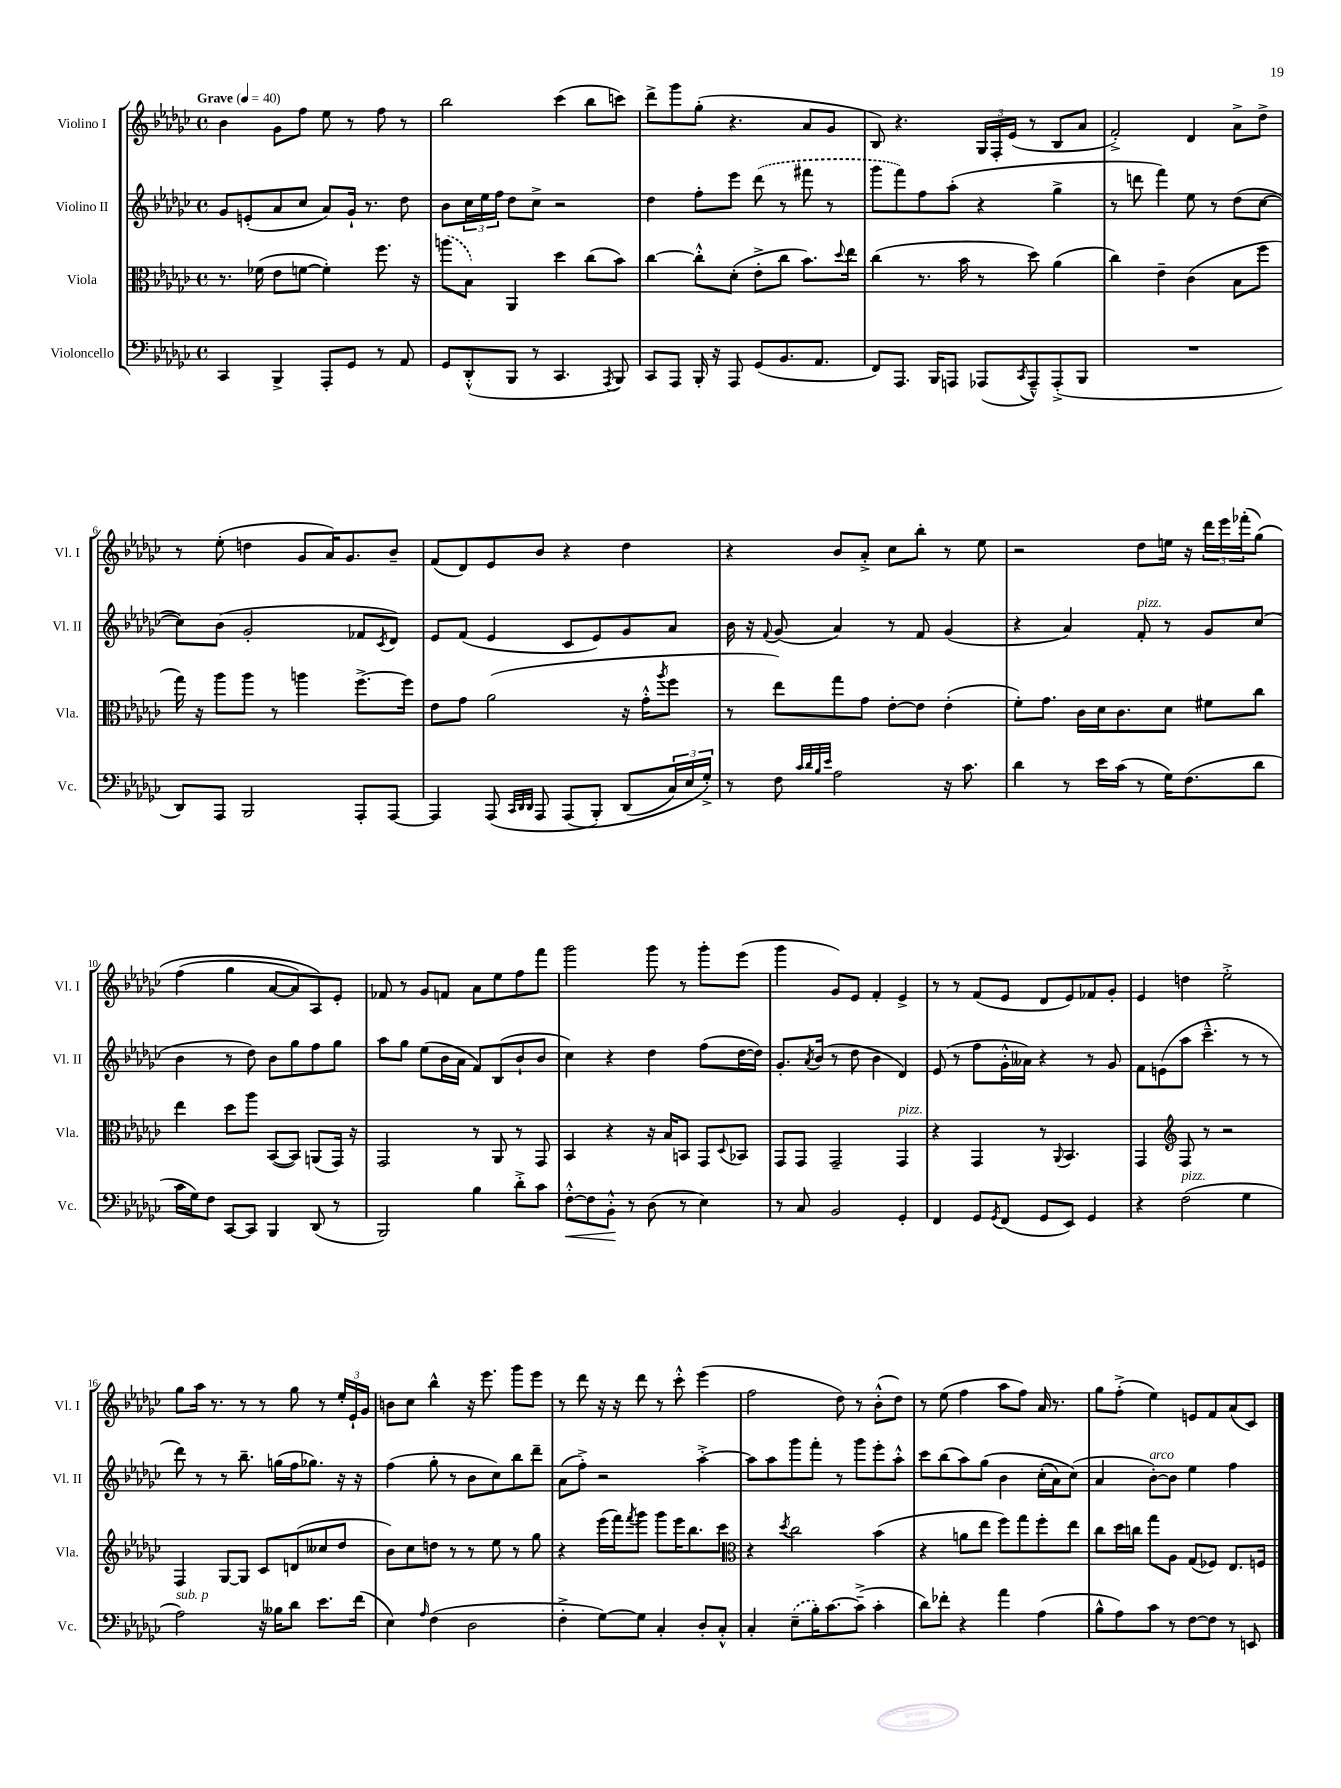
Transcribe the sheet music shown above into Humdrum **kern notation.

**kern	**kern	**kern	**kern
*staff4	*staff3	*staff2	*staff1
*clefF4	*clefC3	*clefG2	*clefG2
*k[b-e-a-d-g-c-]	*k[b-e-a-d-g-c-]	*k[b-e-a-d-g-c-]	*k[b-e-a-d-g-c-]
*M4/4	*M4/4	*M4/4	*M4/4
*met(c)	*met(c)	*met(c)	*met(c)
*MM40	*MM40	*MM40	*MM40
4CC-	8.r	8g-	4b-
.	.	(8e'	.
.	(16f-	.	.
4BBB-^	8e-	8a-	8g-
.	[8f	8cc-	8ff
8AAA-'	4f'])	8a-)	8ee-
8GG-	.	16g-`	8r
.	.	8.r	.
8r	8.ff	.	8ff
8AA-	.	8dd-	8r
.	16r	.	.
=	=	=	=
8GG-	(8aa	8b-	2bb-
(8DD-'^^	8B-)	24cc-	.
.	.	24ee-	.
.	.	24ff	.
8BBB-	4AA-	8dd-	.
8r	.	8cc-^	.
4.CC-	4dd-	2r	(4ccc-
.	(8cc-	.	8bb-
8qAAA-	.	.	.
8BBB-)	8b-)	.	8ccc)
=	=	=	=
8CC-	[4cc-	4dd-	8ddd-^
8AAA-	.	.	8ggg-
16BBB-'	8cc-'^^]	8ff'	(8gg-'
16r	.	.	.
8AAA-	(8d-'	8eee-	4.r
(8GG-	8e-'^	(8ddd-	.
8.BB-	8cc-	8r	.
.	8.b-)	8fff#	8a-
8.AA-	.	.	.
.	.	8r	8g-
.	8qqdd-	.	.
.	16ee-	.	.
=	=	=	=
8FF)	(4cc-	8ggg-	8B-)
8.AAA-	.	8fff)	4.r
.	8.r	8ff	.
16BBB-	.	.	.
8AAA	.	(8aa-'	.
.	16b-	.	.
(8AAA-	8r	4r	24G-
.	.	.	24F'
.	.	.	(24e-
8qCC-	.	.	.
8AAA-~^^)	8dd-)	.	8r
(8AAA-'^	(4a-	4gg-^	8B-
8BBB-	.	.	8a-
=	=	=	=
1r	4cc-)	8r	2f'^)
.	.	8ddd	.
.	4e-~	4fff)	.
.	(4c-	8ee-	4d-
.	.	8r	.
.	8B-	(8dd-	8a-^
.	8ff	[8cc-	8dd-^
=	=	=	=
8DD-)	16gg-)	8cc-])	8r
.	16r	.	.
8AAA-	8aa-	(8b-	(8ee-'
2BBB-	8aa-	2g-'	4dd
.	8r	.	.
.	4aa	.	8g-
.	.	.	16a-)
.	.	.	8.g-
8AAA-'	[8.ff^	8f-	.
.	.	8qc-	.
[8AAA-	.	8d-)	8b-~
.	16ff]	.	.
=	=	=	=
4AAA-]	8e-	8e-	(8f
.	8g-	(8f	8d-)
(8AAA-	(2a-	4e-	8e-
32qqCC-	.	.	.
32qqDD-	.	.	.
32qqDD-	.	.	.
8AAA-	.	.	8b-
&(8AAA-	.	8c-	4r
8BBB-')	.	8e-)	.
(8DD-	16r	8g-	4dd-
.	16g-'^^	.	.
.	8qaa-	.	.
24C-)	8ff	8a-	.
24E-	.	.	.
24G-'^&)	.	.	.
=	=	=	=
8r	8r	16b-	4r
.	.	16r	.
.	.	8qqf	.
8F	8ee-)	(8g-	.
32qqc-	.	.	.
32qqd-	.	.	.
32qqB-	.	.	.
32qqe-	.	.	.
2A-	8gg-	4a-)	8b-
.	8g-	.	8a-'^
.	[8e-'	8r	8cc-
.	8e-]	8f	8bb-'
16r	(4e-'	(4g-	8r
8.c-	.	.	.
.	.	.	8ee-
=	=	=	=
4d-	8f')	4r	2r
.	8.g-	.	.
8r	.	4a-)	.
.	16c-	.	.
16e-	16d-	.	.
(16c-	8.c-	.	.
8r	.	8f'	8dd-
16G-)	8d-	8r	16ee
(8.F	.	.	16r
.	8f#	8g-	24ddd-
.	.	.	24eee-
.	.	.	(24fff-'
8d-	8cc-	(8cc-	&(8gg-)
=	=	=	=
16c-	4ee-	4b-	(4ff
16G-)	.	.	.
8F	.	.	.
[8CC-	8dd-	8r	4gg-
8CC-]	8aa-	8dd-)	.
4BBB-	([8BB-	8b-	[8a-
.	8BB-])	8gg-	8a-])
(8DD-	(8AA	8ff	8A-&)
8r	16GG-)	8gg-	8e-'
.	16r	.	.
=	=	=	=
2BBB-)	2GG-	8aa-	8f-
.	.	8gg-	8r
.	.	(8ee-	8g-
.	.	16b-	8f
.	.	16a-	.
4B-	8r	8f)	8a-
.	8AA-	(8B-	8ee-
8d-'^	8r	8b-`	8ff
8c-	8GG-	8b-	8fff
=	=	=	=
[8F'^^	4BB-	4cc-)	2ggg-
8F]	.	.	.
8BB-'^^	4r	4r	.
8r	.	.	.
(8D-	16r	4dd-	8ggg-
.	16B-	.	.
8r	8BB	.	8r
4E-)	8GG-	(8ff	8ggg-'
.	8qqD-	.	.
.	8BB-	[16dd-	(8eee-
.	.	16dd-])	.
=	=	=	=
8r	8GG-	8.g-'	4ggg-
8C-	8GG-	.	.
.	.	8qa-	.
.	.	(16b-	.
2BB-	2GG-~	8r	8g-)
.	.	8dd-	8e-
.	.	4b-	4f'
4GG-'	4GG-	4d-)	4e-^
=	=	=	=
4FF	4r	(8e-	8r
.	.	8r	8r
8GG-	4GG-	8ff	(8f
8qGG-	.	.	.
(8FF	.	16g-'^^	8e-
.	.	16a--)	.
8GG-	8r	4r	8d-
.	8qqAA-	.	.
8EE-)	4.BB-	.	8e-)
4GG-	.	8r	8f-
.	.	8g-	8g-'
=	=	=	=
4r	4GG-	8f	4e-
.	.	(8e	.
*	*clefG2	*	*
(2F	8F	8aa-	4dd
.	8r	4.ccc-~^^	.
.	2r	.	2ee-'^
4G-	.	8r	.
.	.	8r	.
=	=	=	=
2A-)	4F	8ddd-)	8gg-
.	.	8r	16aa-
.	.	.	8.r
.	[8G-	8r	.
.	8G-]	8.bb-~	8r
16r	8c-	.	8r
16B--	.	(16gg	.
8d-	(8d	16ff	8gg-
.	.	8.gg-)	.
8.e-	8cc--	.	8r
.	8dd-	16r	24ee-'
.	.	.	24e-`
(16f	.	16r	.
.	.	.	24g-
=	=	=	=
4E-)	8b-)	(4ff	8b
.	8cc-	.	8cc-
16qqA-	.	.	.
(4F	8dd	8gg-'	4bb-^^
.	8r	8r	.
2D-	8r	8b-	16r
.	.	.	8.eee-
.	8ee-	8cc-)	.
.	8r	8bb-	8ggg-
.	8gg-	8ddd-~	8eee-
=	=	=	=
4F'^	4r	(8a-	8r
.	.	8ff'^)	8ddd-
[8G-)	(16eee-	2r	16r
.	16fff)	.	16r
.	8qfff	.	.
8G-]	8ggg-	.	8ddd-
4C-'	8ggg-	.	8r
.	16eee-	.	8ccc-'^^
.	8.bb-	.	.
8D-'	.	[4aa-'^	(4eee-
8C-'^^	8ccc-	.	.
=	=	=	=
*	*clefC3	*	*
4C-'	4r	8aa-]	2ff
.	.	8aa-	.
.	8qdd-	.	.
(8E-~	2cc-	8ggg-	.
16B-')	.	8fff'	.
[8.c-	.	.	.
.	.	8r	8dd-)
(8c-~^]	.	8ggg-	8r
4c-'	(4b-	8eee-'	(8b-'^^
.	.	8aa-'^^	8dd-)
=	=	=	=
8d-)	4r	8ccc-	8r
8f-'	.	(8bb-	(8ee-
4r	8a	8aa-)	4ff
.	8ee-	&(8gg-	.
4a-	8ff)	4b-	8aa-
.	8gg-	.	8ff)
(4A-	8ff'	(16cc-'	16a-
.	.	16a-)	8.r
.	8ee-	(8cc-&)	.
=	=	=	=
8B-^^	8cc-	4a-	8gg-
8A-)	16dd-	.	(8ff'^
.	16cc	.	.
8c-	8gg-	[8b-')	4ee-)
8r	8A-	8b-]	.
[8F	(8G-	4ee-	8e
8F]	8F-)	.	8f
8r	8.E-	4ff	(8a-
8EE	.	.	8c-)
.	16F	.	.
==	==	==	==
*-	*-	*-	*-
